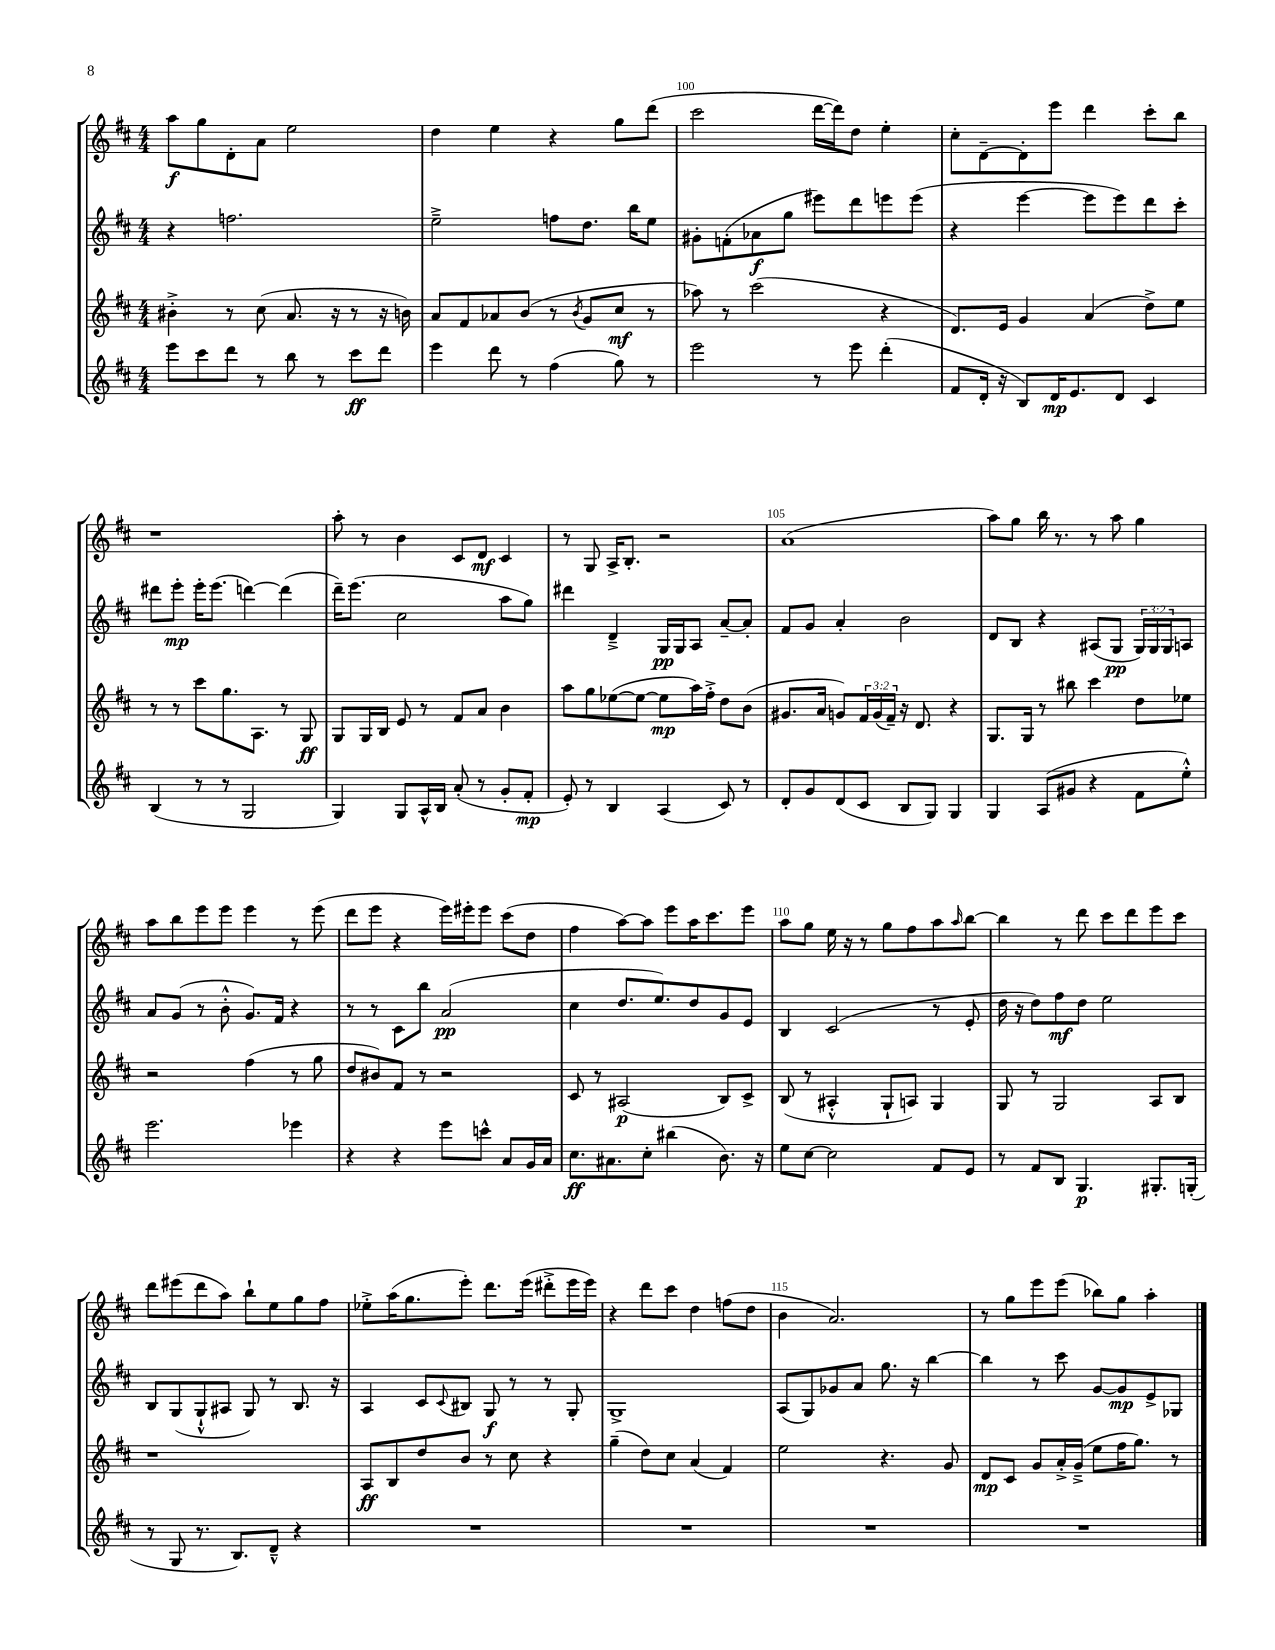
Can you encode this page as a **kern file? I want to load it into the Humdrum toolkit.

**kern	**kern	**kern	**kern
*staff4	*staff3	*staff2	*staff1
*clefG2	*clefG2	*clefG2	*clefG2
*k[f#c#]	*k[f#c#]	*k[f#c#]	*k[f#c#]
*M4/4	*M4/4	*M4/4	*M4/4
8eee	4b#'^	4r	8aa
8ccc#	.	.	8gg
8ddd	8r	2.ff	8d'
8r	(8cc#	.	8a
8bb	8.a	.	2ee
8r	.	.	.
.	16r	.	.
8ccc#	8r	.	.
8ddd	16r	.	.
.	16b)	.	.
=	=	=	=
4eee	8a	2ee~^	4dd
.	8f#	.	.
8ddd	8a-	.	4ee
8r	(8b	.	.
(4ff#	8r	8ff	4r
.	8qb	.	.
.	8g	8.dd	.
8gg)	8cc#	.	8gg
.	.	16bb	.
8r	8r	8ee	(8ddd
=	=	=	=
2eee	8aa-)	8g#'	2ccc#
.	8r	(8f'	.
.	(2ccc#	8a-	.
.	.	8gg	.
8r	.	8eee#)	[16ddd
.	.	.	16ddd])
8eee	.	8ddd	8dd
(4ddd'	4r	8eee	4ee'
.	.	(8eee	.
=	=	=	=
8f#	8.d)	4r	8cc#'
16d'	.	.	[8d~
16r	16e	.	.
8B)	4g	[4eee	8d']
16d	.	.	8eee
8.e	.	.	.
.	(4a	8eee]	4ddd
8d	.	8eee)	.
4c#	8dd^)	8ddd	8ccc#'
.	8ee	8ccc#'	8bb
=	=	=	=
(4B	8r	8ddd#	1r
.	8r	8eee'	.
8r	8ccc#	16eee'	.
.	.	(8.eee	.
8r	8.gg	.	.
2G	.	[4ddd)	.
.	8.A	.	.
.	8r	(4ddd]	.
.	8G	.	.
=	=	=	=
4G)	8G	16ddd~)	8aa'
.	.	(8.eee	.
.	16G	.	8r
.	16B	.	.
8G	8e	2cc#	4b
16A^^	8r	.	.
16B	.	.	.
(8a'	8f#	.	8c#
8r	8a	.	8d
8g'	4b	8aa	4c#
8f#'	.	8gg)	.
=	=	=	=
8e')	8aa	4ddd#	8r
8r	8gg	.	8G
4B	([8ee-	4d~^	16A^
.	.	.	8.B'
.	8ee-_	.	.
(4A	8ee-]	16G	2r
.	.	16G	.
.	16aa)	8A	.
.	16ff#'^	.	.
8c#)	8dd	[8a~	.
8r	(8b	8a']	.
=	=	=	=
8d'	8.g#	8f#	(1a
8g	.	8g	.
.	16a	.	.
(8d	8g)	4a'	.
8c#	24f#	.	.
.	(24g	.	.
.	24f#~)	.	.
8B	16r	2b	.
.	8.d	.	.
8G)	.	.	.
4G	4r	.	.
=	=	=	=
4G	8.G	8d	8aa)
.	.	8B	8gg
.	16G	.	.
(8A	8r	4r	16bb
.	.	.	8.r
8g#	8bb#	.	.
4r	4ccc#	(8A#	8r
.	.	8G	8aa
8f#	8dd	24G)	4gg
.	.	24G	.
.	.	24G	.
8ee'^^)	8ee-	8A	.
=	=	=	=
2.eee	2r	8a	8aa
.	.	(8g	8bb
.	.	8r	8eee
.	.	8b'^^	8eee
.	(4ff#	8.g)	4eee
.	.	16f#	.
4eee-	8r	4r	8r
.	8gg	.	(8eee
=	=	=	=
4r	8dd	8r	8ddd
.	8b#)	8r	8eee
4r	8f#	8c#	4r
.	8r	8bb	.
8eee	2r	(2a	16eee)
.	.	.	16eee#'
8ccc^^	.	.	8eee#
8a	.	.	(8ccc#
16g	.	.	8dd
16a	.	.	.
=	=	=	=
8.cc#	8c#	4cc#	4ff#
.	8r	.	.
8.a#	.	.	.
.	(2A#	8.dd	[8aa)
8cc#'	.	.	8aa]
.	.	8.ee)	.
(4bb#	.	.	8eee
.	.	8dd	16aa
.	.	.	8.ccc#
8.b)	8B)	8g	.
.	8c#^	8e	8eee
16r	.	.	.
=	=	=	=
8ee	(8B	4B	8aa
[8cc#	8r	.	8gg
2cc#]	4A#'^^	(2c#	16ee
.	.	.	16r
.	.	.	8r
.	8G`	.	8gg
.	8A)	.	8ff#
8f#	4G	8r	8aa
.	.	.	16qqaa
8e	.	8e'	[8bb
=	=	=	=
8r	8G	16dd	4bb]
.	.	16r	.
8f#	8r	8dd)	.
8B	2G	8ff#	8r
4.G	.	8dd	8ddd
.	.	2ee	8ccc#
.	.	.	8ddd
8.G#'	8A	.	8eee
.	8B	.	8ccc#
(16G'	.	.	.
=	=	=	=
8r	1r	8B	8ddd
8G	.	(8G	(8eee#
8.r	.	8G`^^	8ddd
.	.	8A#	8aa)
8.B)	.	.	.
.	.	8G)	8bb`
8d~^^	.	8r	8ee
4r	.	8.B	8gg
.	.	.	8ff#
.	.	16r	.
=	=	=	=
1r	8A	4A	8ee-'^
.	8B	.	(16aa
.	.	.	8.gg
.	8dd	8c#	.
.	.	8qqc#	.
.	8b	8B#	8eee')
.	8r	8G	8.ddd
.	8cc#	8r	.
.	.	.	(16eee
.	4r	8r	8ddd#'^
.	.	8G'	16eee
.	.	.	16eee)
=	=	=	=
1r	(4gg~	1G^	4r
.	8dd)	.	8ddd
.	8cc#	.	8ccc#
.	(4a	.	4dd
.	4f#)	.	(8ff
.	.	.	8dd
=	=	=	=
1r	2ee	(8A	4b
.	.	8G)	.
.	.	8g-	2.a)
.	.	8a	.
.	4.r	8.gg	.
.	.	16r	.
.	.	[4bb	.
.	8g	.	.
=	=	=	=
1r	8d	4bb]	8r
.	8c#	.	8gg
.	8g	8r	8eee
.	16a'^	8ccc#	(8eee
.	(16g~^	.	.
.	8ee	[8g	8bb-)
.	16ff#	8g]	8gg
.	8.gg)	.	.
.	.	8e^	4aa'
.	8r	8G-	.
==	==	==	==
*-	*-	*-	*-
